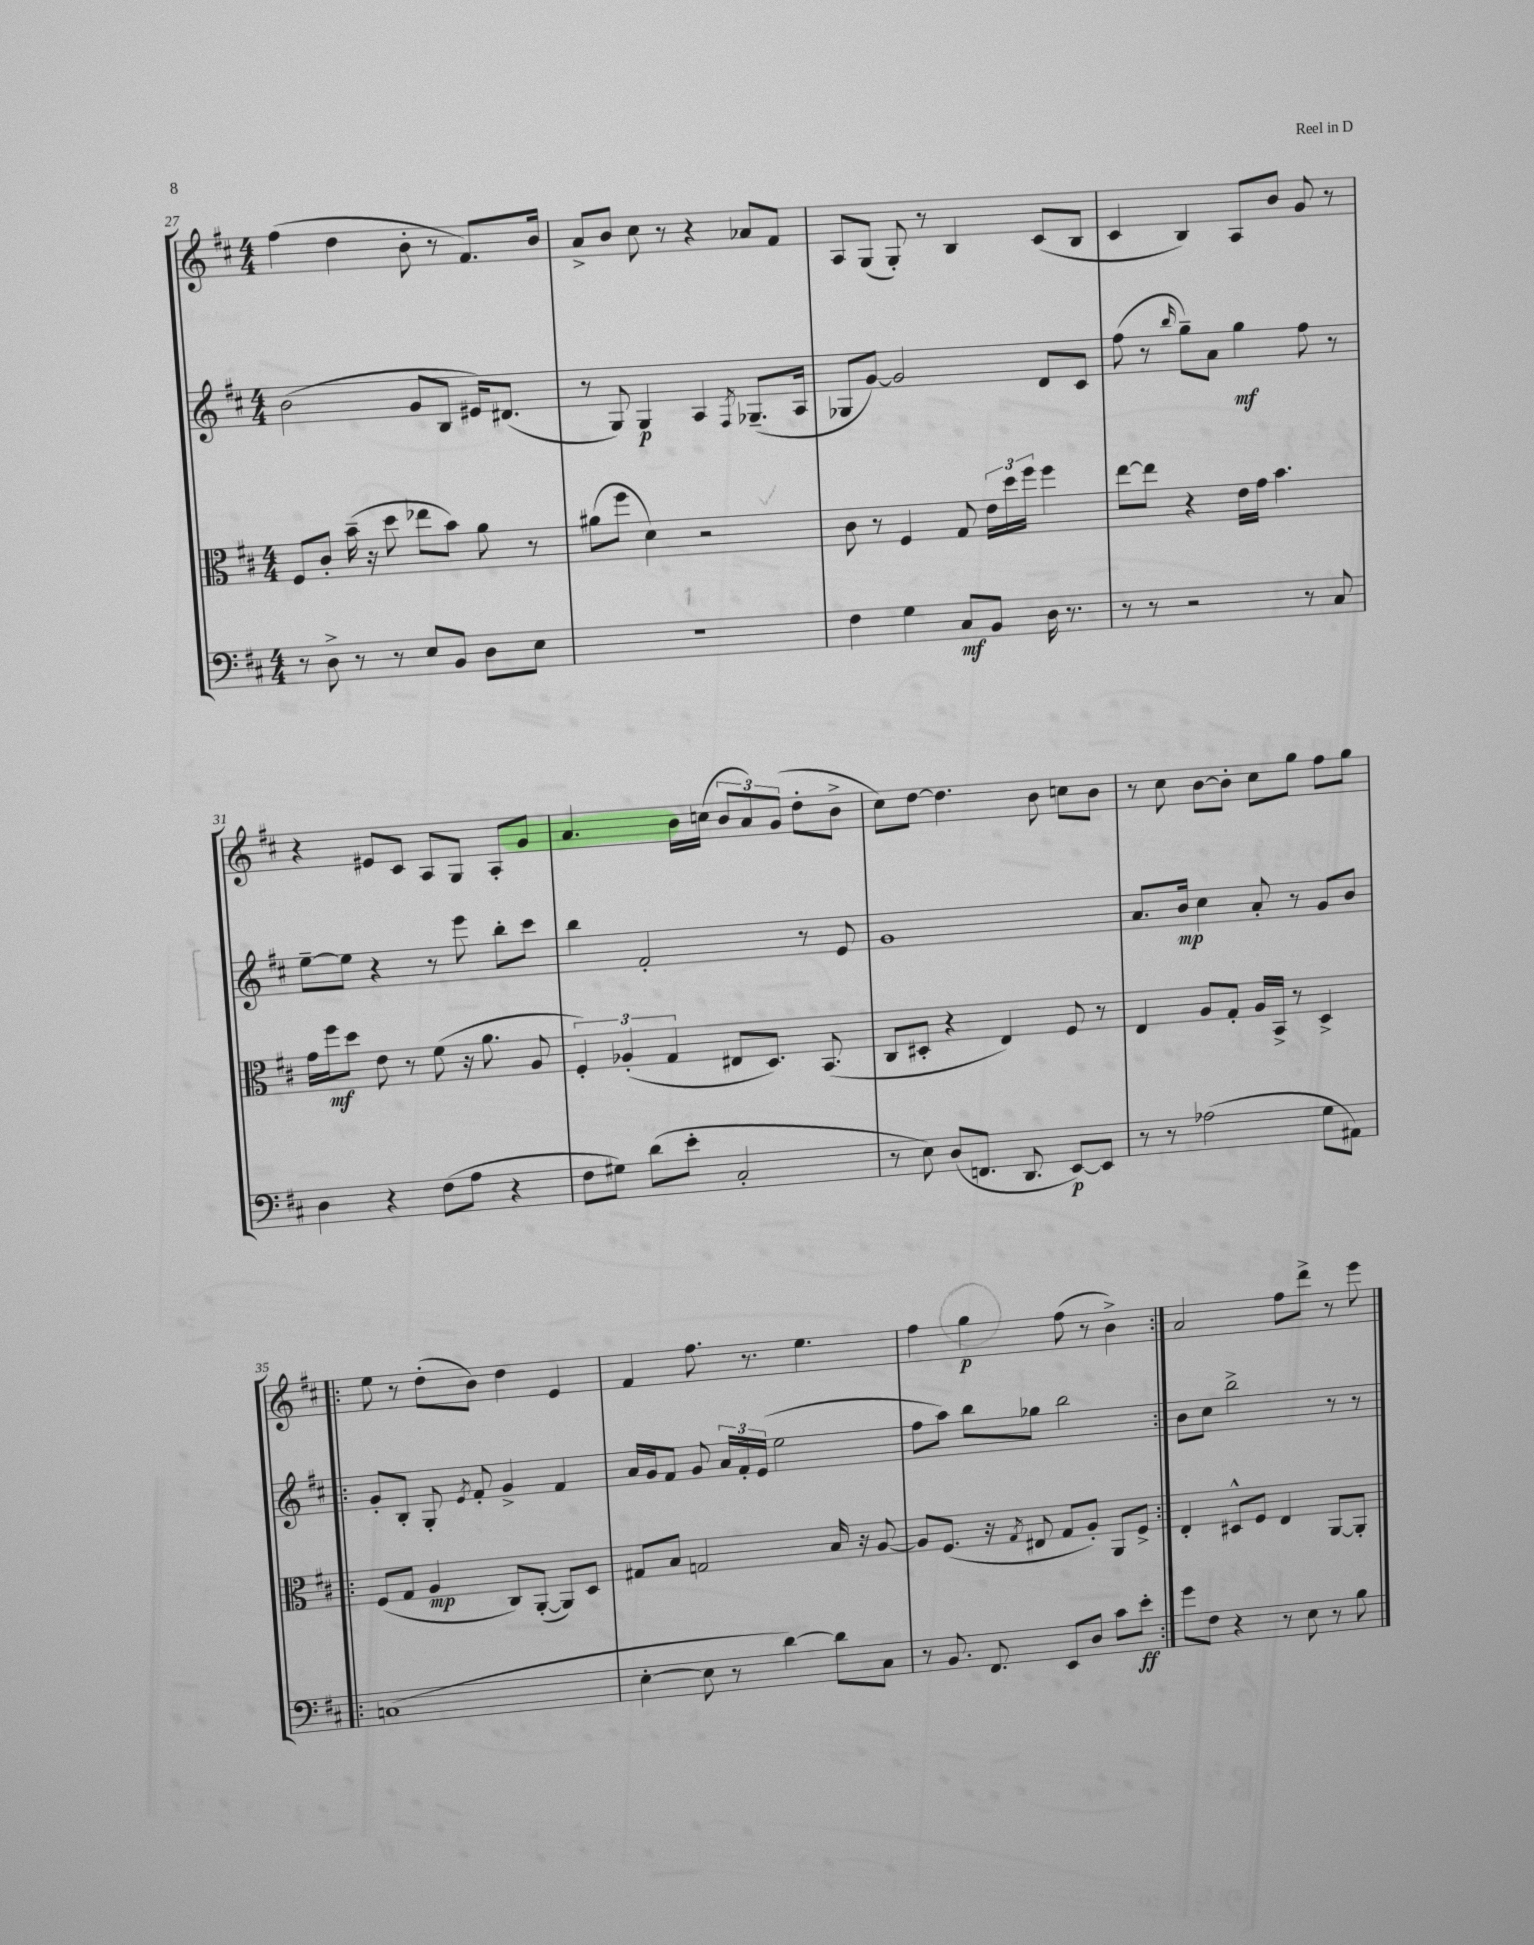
<<
\new StaffGroup <<
\new Staff = "s0" {
    \clef treble \key d \major \numericTimeSignature \time 4/4
    \autoBeamOff fis''4( d''4 b'8-. r8 fis'8.[) b'16] |
    a'8[-> b'8] cis''8 r8 r4 aes'8[ fis'8] |
    a8[ g8]( g8-.) r8 b4 cis'8[( b8] |
    cis'4 b4) a8[ b'8] g'8 r8 |
    r4 eis'8[ cis'8] a8[ g8] a8[-. g'8] |
    a'4. b'16[ c''16]( \tuplet 3/2 { b'8[ a'8) g'8]( } d''8[-. b'8]-> |
    cis''8[) d''8]~ d''4. b'8 c''8[ b'8] |
    r8 cis''8 b'8[~ b'8]-. cis''8[ g''8] fis''8[ g''8] |
    \repeat volta 2 { e''8 r8 d''8[-.( b'8]) d''4 e'4 |
    fis'4 fis''8. r8. e''4. |
    fis''4 g''4\p fis''8( r8 b'4->) | }
    a'2 fis''8[ d'''8]-> r8 e'''8 \bar "|." |
}
\new Staff = "s1" {
    \clef treble \key d \major \numericTimeSignature \time 4/4
    \autoBeamOff b'2( g'8[ b8] eis'16[) dis'8.]( |
    r8 g8) g4\p a4 \acciaccatura { fis8 } ges8.[--( a16] |
    ges8[ g'8]~) g'2 d'8[ cis'8] |
    fis''8( r8 \grace { b''16 } g''8[--) a'8] g''4\mf fis''8 r8 |
    e''8[~-- e''8] r4 r8 e'''8 b''8[-. cis'''8] |
    b''4 fis'2-. r8 e'8 |
    g'1 |
    a'8.[ b'16]\mp cis''4 a'8-. r8 g'8[ b'8] |
    \repeat volta 2 { g'8[-. b8]-. g8-. \acciaccatura { e'8 } fis'8-. g'4-> fis'4 |
    a'16[ g'16 fis'8] g'8 \tuplet 3/2 { a'16[ fis'16-. e'16]( } e''2 |
    fis''8[ a''8]) b''8[ ges''8] b''2 | }
    b'8[ cis''8] b''2-> r8 r8 \bar "|." |
}
\new Staff = "s2" {
    \clef alto \key d \major \numericTimeSignature \time 4/4
    \autoBeamOff fis8[ cis'8]-. b'16--( r16 d''8 ees''8[ b'8]) a'8 r8 |
    ais'8[( fis''8] d'4) r2 |
    cis'8 r8 fis4 g8 \tuplet 3/2 { e'16[ d''16 fis''16] } fis''4 |
    e''8[~ e''8] r4 e'16[ g'16] b'4. |
    g'16[ fis''16\mf d''8] e'8 r8 fis'8( r16 a'8. a8 |
    \tuplet 3/2 { fis4-.) aes4-.( g4 } eis8[ d8.]) b,8.( |
    cis8[ dis8]-. r4 e4) fis8 r8 |
    e4 a8[ g8]-. a16[ b,16]-> r8 d4-> |
    \repeat volta 2 { fis8[( g8] a4\mp cis8[) a,8]~-.( a,8[) d8] |
    gis8[ b8] g2 b16 r16 a8~ |
    a8[ fis8.]( r16 \acciaccatura { g8 } eis8 g8[ a8]-.) a,8[ fis8]-> | }
    e4-. dis8[-^ fis8] e4 a,8[~ a,8]-. \bar "|." |
}
\new Staff = "s3" {
    \clef bass \key d \major \numericTimeSignature \time 4/4
    \autoBeamOff r8 d8-> r8 r8 e8[ b,8] d8[ e8] |
    r1 |
    fis4 g4 cis8[\mf b,8] d16 r8. |
    r8 r8 r2 r8 cis8 |
    d4 r4 fis8[( a8] r4 |
    fis8[ gis8]) d'8[( e'8]-. cis2-. |
    r8 e8) d8[( f,8.] d,8. e,8[~\p) e,8] |
    r8 r8 aes2( g8[ ais,8]) |
    \repeat volta 2 { c1( |
    e4~-. e8 r8 d'4~) d'8[ cis8] |
    r8 b,8. fis,8. e,8[ d8] cis'8[ e'8]-.\ff | }
    g'8[ fis8] r4 r8 e8 r8 b8 \bar "|." |
}
>>
>>
\layout { \context { \Score currentBarNumber = #27 } }
